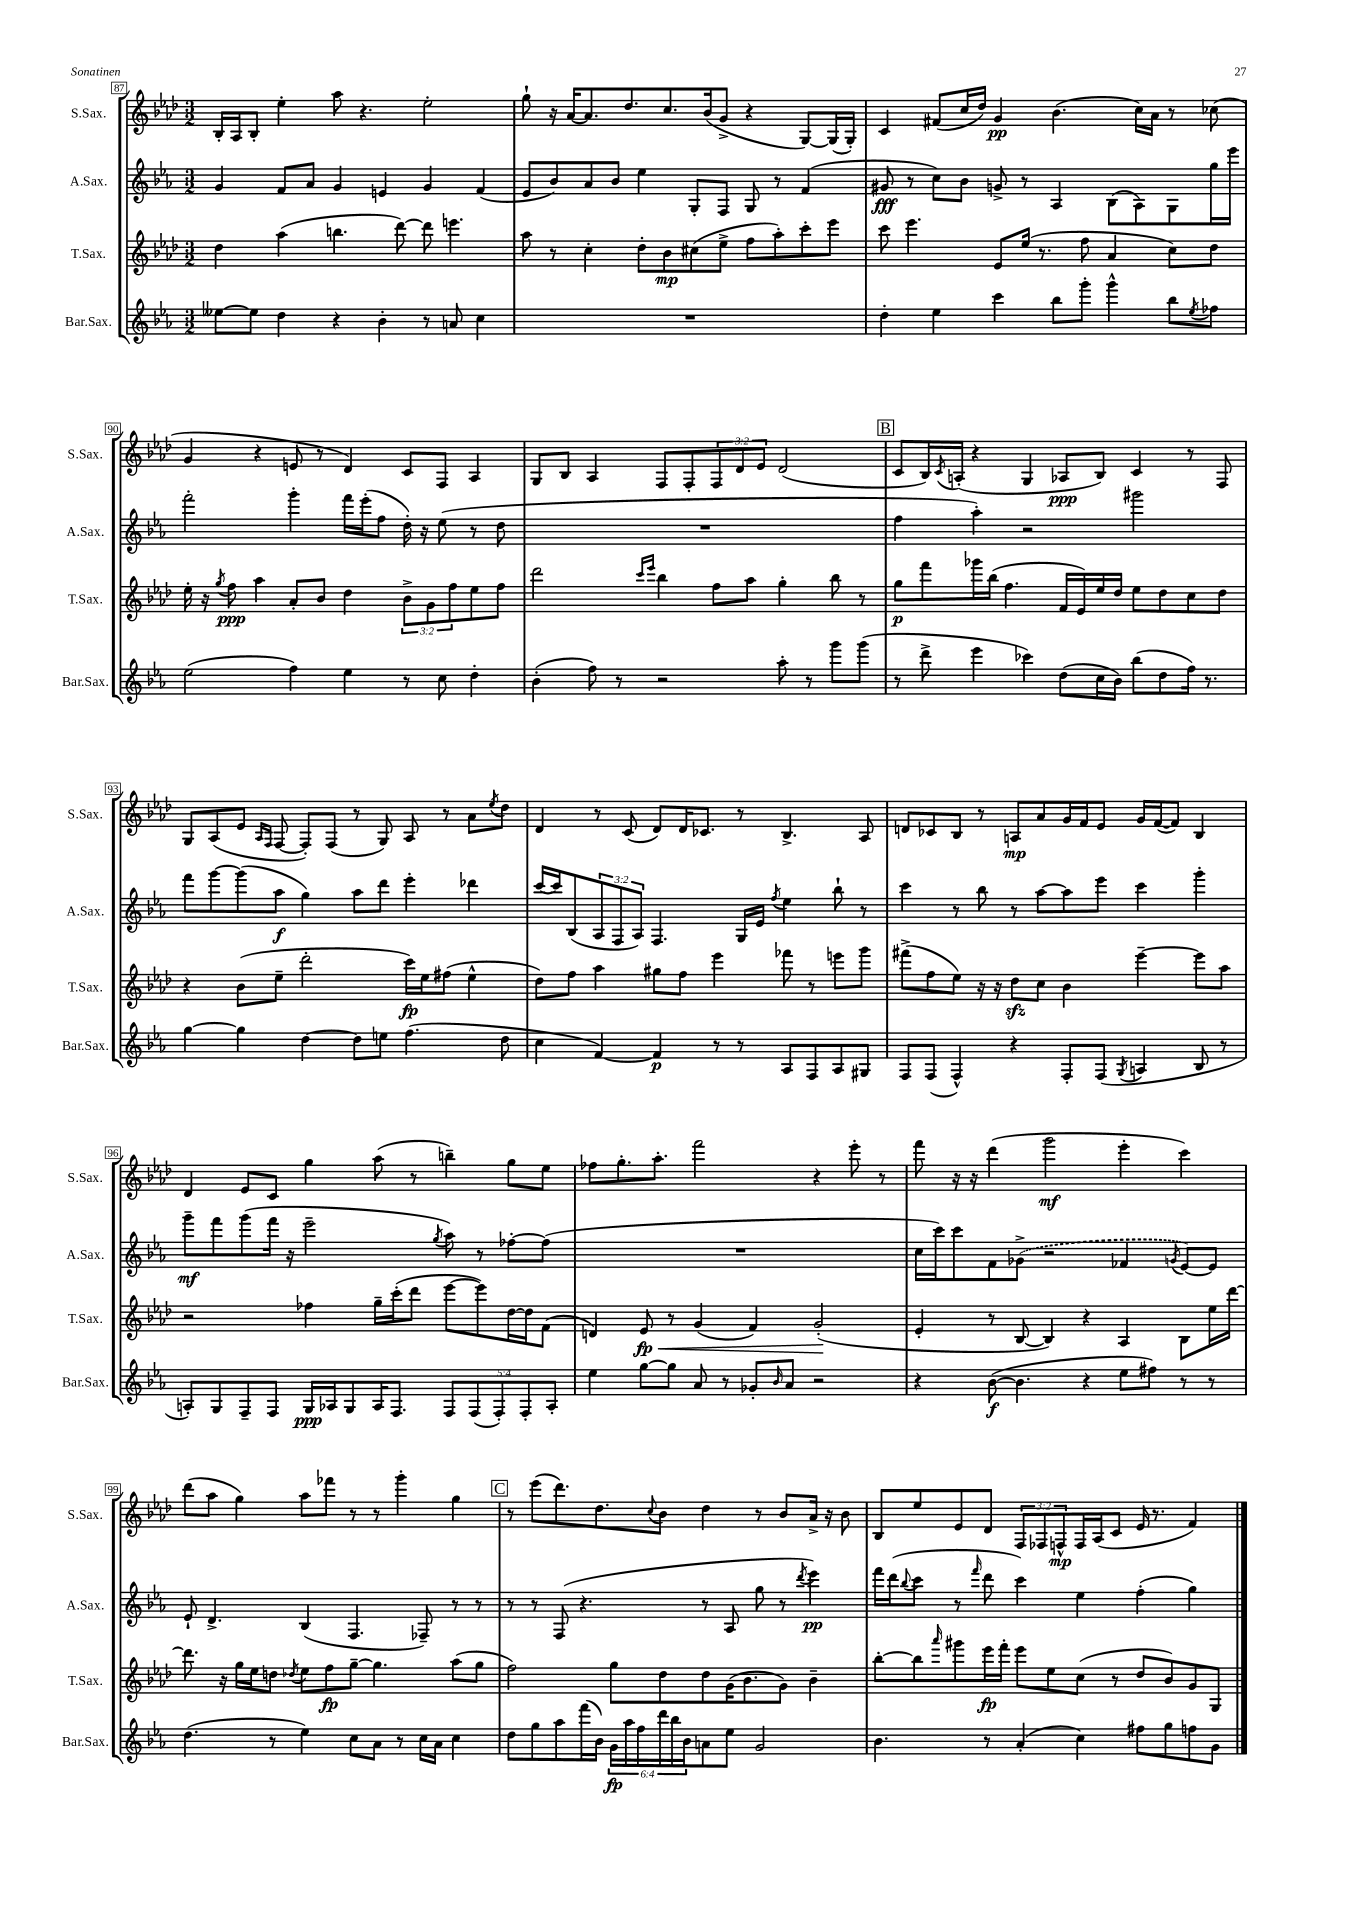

**kern	**kern	**kern	**kern
*staff4	*staff3	*staff2	*staff1
*clefG2	*clefG2	*clefG2	*clefG2
*k[b-e-a-]	*k[b-e-a-d-]	*k[b-e-a-]	*k[b-e-a-d-]
*M3/2	*M3/2	*M3/2	*M3/2
[8ee--	4dd-	4g	16B-'
.	.	.	16A-
8ee--]	.	.	8B-'
4dd	(4aa-	8f	4ee-'
.	.	8a-	.
4r	4.bb	4g	8aa-
.	.	.	4.r
4b-'	.	4e	.
.	[8ddd-)	.	.
8r	8ddd-]	4g	2ee-'
8a	4.eee	.	.
4cc	.	(4f	.
=	=	=	=
1.r	8aa-	8e-	8gg`
.	8r	8b-)	16r
.	.	.	[16a-
.	4cc'	8a-	8.a-]
.	.	8b-	.
.	.	.	8.dd-
.	8dd-'	4ee-	.
.	8b-	.	8.cc
.	(8cc#	8G'	.
.	.	.	(16b-
.	8ee-^	8F	8g^
.	8ff	8G	4r
.	8aa-')	8r	.
.	8ccc'	(4f	[8G)
.	8eee-	.	(16G]
.	.	.	16G')
=	=	=	=
4dd'	8ccc	8g#	4c
.	4.eee-	8r	.
4ee-	.	8cc)	(8f#
.	.	8b-	16cc
.	.	.	16dd-)
4ccc	8e-	8g^	4g
.	(16ee-	8r	.
.	8.r	.	.
8bb-	.	4A-	(4.b-
8ggg'	8ff	.	.
4ggg^^	4a-	(8B-	.
.	.	8A-)	16cc)
.	.	.	16a-
8bb-	8cc)	8G	8r
8qee-	.	.	.
8ff-	8dd-	16gg	(8cc-
.	.	16eee-	.
=	=	=	=
(2ee-	16ee-'	2fff'	4g
.	16r	.	.
.	8qgg	.	.
.	8ff	.	.
.	4aa-	.	4r
4ff)	8a-'	4ggg'	8e
.	8b-	.	8r
4ee-	4dd-	16fff	4d-)
.	.	(16eee-'	.
.	.	8ff	.
8r	12b-^	16dd')	8c
.	.	16r	.
.	12g	.	.
8cc	.	(8ee-	8F
.	12ff	.	.
4dd'	8ee-	8r	4A-
.	8ff	8dd	.
=	=	=	=
(4b-'	2ddd-	1.r	8G
.	.	.	8B-
8ff)	.	.	4A-
8r	.	.	.
.	16qqccc	.	.
.	16qqeee-	.	.
2r	4bb-	.	8F
.	.	.	8F'
.	8ff	.	12F
.	.	.	12d-
.	8aa-	.	.
.	.	.	12e-
8aa-'	4gg'	.	(2d-
8r	.	.	.
8ggg	8bb-	.	.
(8ggg	8r	.	.
=	=	=	=
8r	8gg	4ff	8c
8ddd^	8fff	.	16B-)
.	.	.	8qc
.	.	.	(16A'
4eee-	16ggg-	4aa-')	4r
.	(16bb-	.	.
.	4.ff	.	.
4ccc-)	.	2r	4G
(8dd	16f	.	8A-
.	16e-)	.	.
16cc	16ee-	.	8B-)
16b-)	16dd-	.	.
(8bb-	8ee-	2ggg#	4c
8dd	8dd-	.	.
16ff)	8cc	.	8r
8.r	.	.	.
.	8dd-	.	8F
=	=	=	=
[4gg	4r	8fff	8G
.	.	[8ggg	(8A-
4gg]	(8b-	(8ggg]	8e-
.	.	.	16qqA-
.	.	.	16qqF
.	8ee-~	8aa-	[8F
[4dd	2ddd-'	4gg)	8F'])
.	.	.	(8F
8dd]	.	8aa-	8r
8ee	.	8ddd	8G)
(4.ff	16ccc)	4eee-'	8A-
.	16ee-	.	.
.	(8ff#	.	8r
.	4ee-^^	4ddd-	8a-
.	.	.	8qee-
8dd	.	.	8dd-
=	=	=	=
4cc	8dd-)	[16ccc	4d-
.	.	16ccc]	.
.	8ff	(8B-	.
[4f)	4aa-	12A-	8r
.	.	12F	.
.	.	.	(8c
.	.	12A-)	.
4f]	8gg#	4.F	8d-)
.	8ff	.	16d-
.	.	.	8.c-
8r	4eee-	.	.
8r	.	16G	8r
.	.	16e-	.
.	.	8qff	.
8A-	8fff-	4ee-	4.B-^
8F	8r	.	.
8A-	8eee	8bb-`	.
8G#	8ggg	8r	8A-
=	=	=	=
8F	(8fff#^	4ccc	8d
(8F	8ff	.	8c-
4F^^)	8ee-)	8r	8B-
.	16r	8bb-	8r
.	16r	.	.
4r	8dd-	8r	8A
.	8cc	[8aa-	8a-
8F'	4b-	8aa-]	16g
.	.	.	16f
(8F	.	8eee-	8e-
8qG	.	.	.
4A	[4eee-~	4ccc	16g
.	.	.	([16f
.	.	.	8f])
8B-	8eee-]	4ggg'	4B-
8r	8aa-	.	.
=	=	=	=
8A')	2r	8ggg~	4d-
8G	.	8fff	.
8F~	.	(8ggg	8e-
8F	.	16fff	8c
.	.	16r	.
16G	4ff-	2eee-~	4gg
16A-	.	.	.
8G	.	.	.
16A-	16gg~	.	(8aa-
8.F	(16ccc'	.	.
.	8ddd-	.	8r
.	.	8qgg	.
10F	[8eee-	8aa-)	4bb~)
(10F	.	.	.
.	8eee-])	8r	.
10F')	.	.	.
.	[16dd-	[8ff-'	8gg
10F'	.	.	.
.	16dd-]	.	.
.	(8f	(8ff-]	8ee-
10A-'	.	.	.
=	=	=	=
4ee-	4d)	1.r	8ff-
.	.	.	8.gg'
[8gg	8e-	.	.
.	.	.	8.aa-'
8gg]	8r	.	.
8a-	(4g	.	2fff
8r	.	.	.
8g-'	4f)	.	.
16qqb-	.	.	.
8a-	.	.	.
2r	(2g'	.	4r
.	.	.	8eee-'
.	.	.	8r
=	=	=	=
4r	4e-'	16cc	8fff
.	.	16ccc)	.
.	.	8ccc	16r
.	.	.	16r
([8b-	8r	8f	(4ddd-
4.b-]	[8B-	(8g-^	.
.	4B-])	2r	2ggg
4r	4r	.	.
8ee-	4A-	4f-	4eee-'
8ff#)	.	.	.
.	.	8qg	.
8r	8B-	[8e-)	4ccc)
8r	16ee-	8e-]	.
.	[16ddd-	.	.
=	=	=	=
(4.dd	8.ddd-]	8e-`	(8ddd-
.	.	4.d^	8aa-
.	16r	.	.
.	16gg	.	4gg)
.	16ee-	.	.
8r	8dd	.	.
.	8qdd-	.	.
4ee-)	8ee-	(4B-	8aa-
.	8ff	.	8fff-
8cc	[8gg~	4.F	8r
8a-	4.gg]	.	8r
8r	.	.	4ggg'
16cc	.	8F-~)	.
16a-	.	.	.
4cc	(8aa-	8r	4gg
.	8gg	8r	.
=	=	=	=
8dd	2ff)	8r	8r
8gg	.	8r	(8eee-
8aa-	.	(8F	8.ddd-)
(16fff	.	4.r	.
16b-)	.	.	8.dd-
24g	8gg	.	.
24aa-	.	.	.
24ff	.	.	.
.	.	.	8qqcc
24ddd	8dd-	.	8b-
24bb-	.	.	.
24b-	.	.	.
8a	8dd-	8r	4dd-
8ee-	(16g	8A-	.
.	8.b-	.	.
2g	.	8gg	8r
.	8g)	8r	8b-
.	.	8qddd	.
.	4b-~	4eee-)	16a-^
.	.	.	16r
.	.	.	8b-
=	=	=	=
4.b-	[8bb-'	16fff	8B-
.	.	(16ddd	.
.	.	8qqbb-	.
.	8bb-]	8ccc	8ee-
.	16qqaaa-	.	.
.	8ggg#	8r	8e-
.	.	16qqfff	.
8r	16eee-	8ddd	8d-
.	16fff'	.	.
(4a-'	8eee-	4ccc)	12F
.	.	.	12F-
.	8ee-	.	.
.	.	.	12F^^
4cc)	(8cc	4ee-	16F
.	.	.	(16A-
.	8r	.	8c
8ff#	8dd-	(4ff'	16e-
.	.	.	8.r
8gg	8b-)	.	.
8ff	8g	4gg)	4f)
8g	8G	.	.
==	==	==	==
*-	*-	*-	*-
